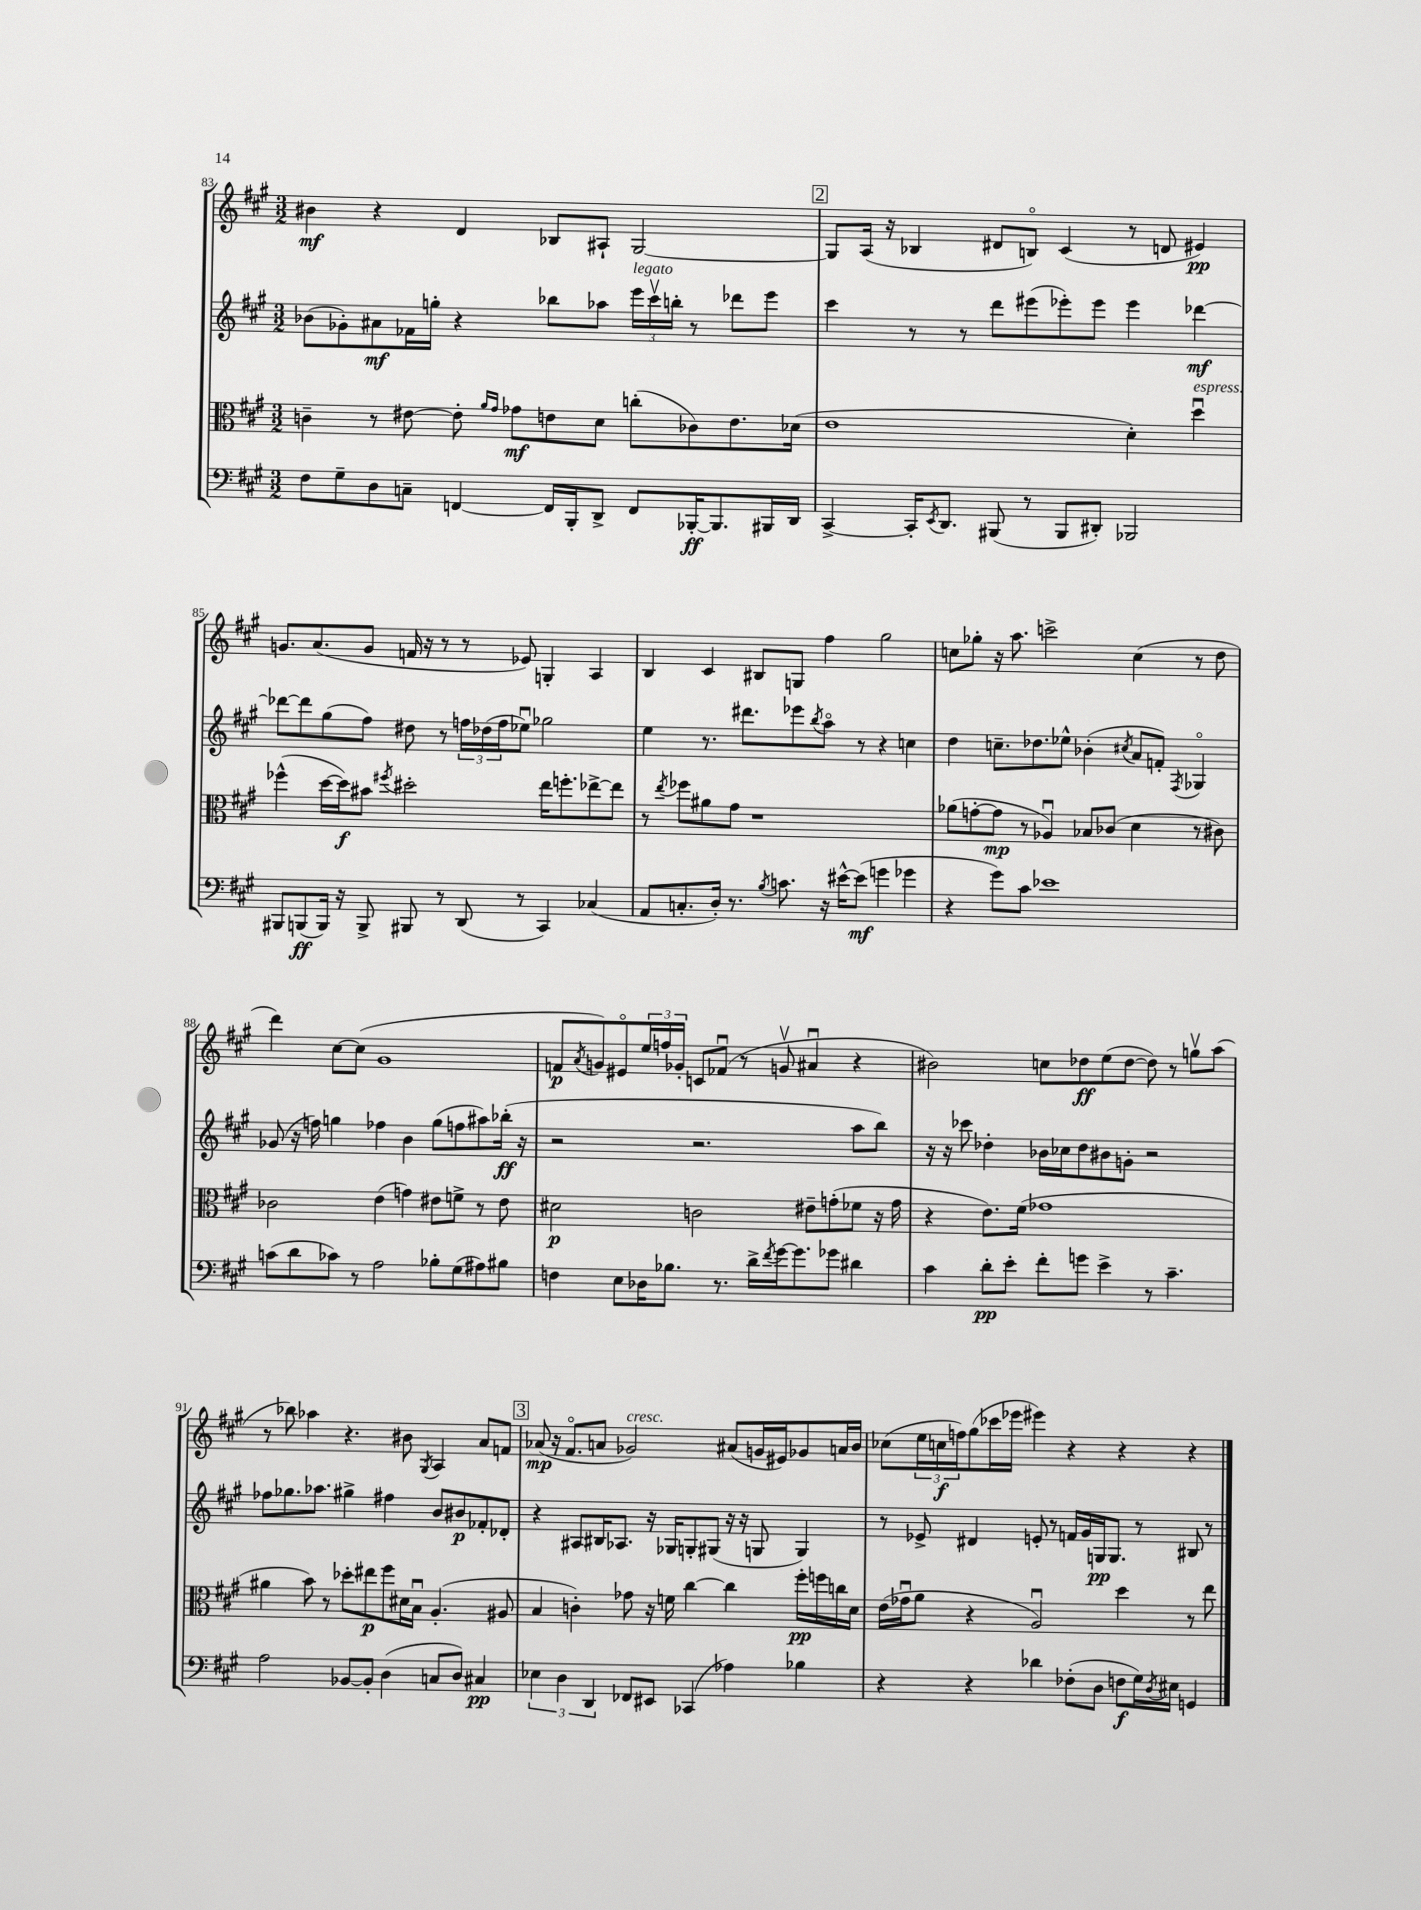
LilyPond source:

<<
\new StaffGroup <<
\new Staff = "s0" {
    \clef treble \key a \major \numericTimeSignature \time 3/2
    bis'4\mf r4 d'4 bes8 ais8-! gis2~ |
    \mark \markup { \box "2" } gis8 a16( r16 bes4 dis'8 b8\flageolet) cis'4( r8 d'8 eis'4\pp) |
    g'8. a'8.( g'8 f'16 r16 r8 r8 ees'8) g4-. a4 |
    b4 cis'4 bis8 g8 fis''4 gis''2 |
    c''8 ges''8-. r16 a''8. c'''2-> c''4( r8 d''8 |
    d'''4) cis''8~ cis''8( gis'1 |
    f'8\p \acciaccatura { a'8 } g'8) eis'8\flageolet \tuplet 3/2 { e''16 f''16 ges'16-. } c'8 fes'8\downbow( r8 g'8\upbow ais'4\downbow r4 |
    bis'2) c''8 des''8\ff e''8( des''8~ des''8) r8 g''8\upbow a''8( |
    r8 bes''8) aes''4 r4. bis'8 \acciaccatura { gis8 } a4 a'8 f'8 |
    \mark \markup { \box "3" } aes'8\mp( r16 fis'8.\flageolet a'8 ges'2^\markup { \italic "cresc." }) ais'8( g'16 eis'16) ges'8 a'16 b'16 |
    ces''8( \tuplet 3/2 { e''16 c''16\f f''16) } gis''8( ces'''16 ees'''16 eis'''4) r4 r4 r4 \bar "|." |
}
\new Staff = "s1" {
    \clef treble \key a \major \numericTimeSignature \time 3/2
    bes'8( ges'8-.) ais'8\mf fes'16 g''16-. r4 bes''8 aes''8 \tuplet 3/2 { e'''16^\markup { \italic "legato" } cis'''16\upbow b''16-. } r8 des'''8 e'''8 |
    \mark \markup { \box "2" } cis'''4 r8 r8 d'''8 eis'''8( ees'''8-.) ees'''8 ees'''4 des'''4~\mf |
    des'''8~ des'''8 gis''8( fis''8) dis''8 r8 \tuplet 3/2 { f''16 des''16( f''16 } ees''8\downbow) ges''2 |
    e''4 r8. dis'''8. ees'''8 \acciaccatura { b''8 } a''8\flageolet r8 r4 c''4 |
    d''4 c''8.-- des''8. ees''8-^ bes'4-.( \acciaccatura { cis''8 } a'8 f'8-.) \acciaccatura { fis8 } ges4\flageolet |
    ges'8( r16 f''16) g''4 fes''4 b'4 g''8( f''8 ais''8) bes''16-.\ff( r16 |
    r2 r2. a''8 b''8) |
    r16 r16 ces'''8 des''4-. bes'16 ces''16 des''8 bis'8 g'8-. r2 |
    fes''8 ges''8. aes''8. gis''4-> fis''4 b'8 bis'8\p fes'8-. des'8-. |
    \mark \markup { \box "3" } r4 ais8 bis16 aes8. r16 ges16 g8-. gis8( r16 r16 g8 g4) |
    r8 ees'8-> dis'4 e'8-. r8 f'16 gis'16 g16\pp g8. r8 bis8 r8 \bar "|." |
}
\new Staff = "s2" {
    \clef alto \key a \major \numericTimeSignature \time 3/2
    c'4-- r8 eis'8~ eis'8-. \grace { a'16 gis'16 } ges'8\mf e'8 d'8 c''8-.( ces'8) e'8. des'16( |
    \mark \markup { \box "2" } e'1 d'4-.) d''4\downbow^\markup { \italic "espress." } |
    fes''4-^( d''16~ d''16\f) bis'8 \acciaccatura { fis''8 } dis''2-. e''16 f''8.-. ees''8~-> ees''8 |
    r8 \acciaccatura { e''8 } fes''8 ais'8 gis'8 r1 |
    aes'8( g'8~-. g'8\mp r8 aes4\downbow) bes8 ces'8( d'4 r8 cis'8) |
    ces'2 e'4( g'4) eis'8 f'8-> r8 eis'8 |
    dis'2\p c'2 eis'8-- g'8-.( fes'8 r16 g'16 |
    r4 e'8.) fis'16( ges'1 |
    ais'4 b'8) r8 des''8-. eis''8\p fis''8 dis'16 b16\downbow a4.-.( ais8 |
    \mark \markup { \box "3" } b4 c'4-.) ges'8 r16 f'16 cis''4~ cis''4 fis''16-.\pp f''16 c''16 d'16 |
    e'16( ges'16\downbow a'8 r4 a2\downbow) d''4 r8 e''8 \bar "|." |
}
\new Staff = "s3" {
    \clef bass \key a \major \numericTimeSignature \time 3/2
    fis8 gis8-- d8 c8-- f,4~ f,16 b,,16-. d,8-> f,8 bes,,16~-.\ff bes,,8. bis,,16 d,16 |
    \mark \markup { \box "2" } cis,4~-> cis,16-. \acciaccatura { e,8 } d,8. bis,,8( r8 bis,,8 dis,8-.) bes,,2 |
    bis,,8 b,,8\ff( b,,16) r16 b,,8-> bis,,8 r8 d,8( r8 cis,4) ces4( |
    a,8 c8.-. d16-.) r8. \acciaccatura { b8 } c'8. r16 eis'16~-^ eis'8\mf( g'4 ges'4 |
    r4 gis'8) cis'8 ees'1 |
    c'8( d'8 ces'8) r8 a2 bes8-. gis8( ais8) bis8 |
    f4 e8 des16 bes8. r8. d'16-> \acciaccatura { fis'8 } gis'16~ gis'8. ges'8 dis'4 |
    cis'4 d'8-.\pp e'8-. fis'8-. g'8 e'4-> r8 cis'4.-- |
    a2 bes,8~ bes,8-. d4( c8 d8) cis4\pp |
    \mark \markup { \box "3" } \tuplet 3/2 { ees4 d4 d,4 } fes,8 eis,8 ces,4( aes4) bes4 |
    r4 r4 des'4 fes8-.( d8 f8\f gis16) \acciaccatura { d8 } eis16 g,4 \bar "|." |
}
>>
>>
\layout { \context { \Score currentBarNumber = #83 } }
